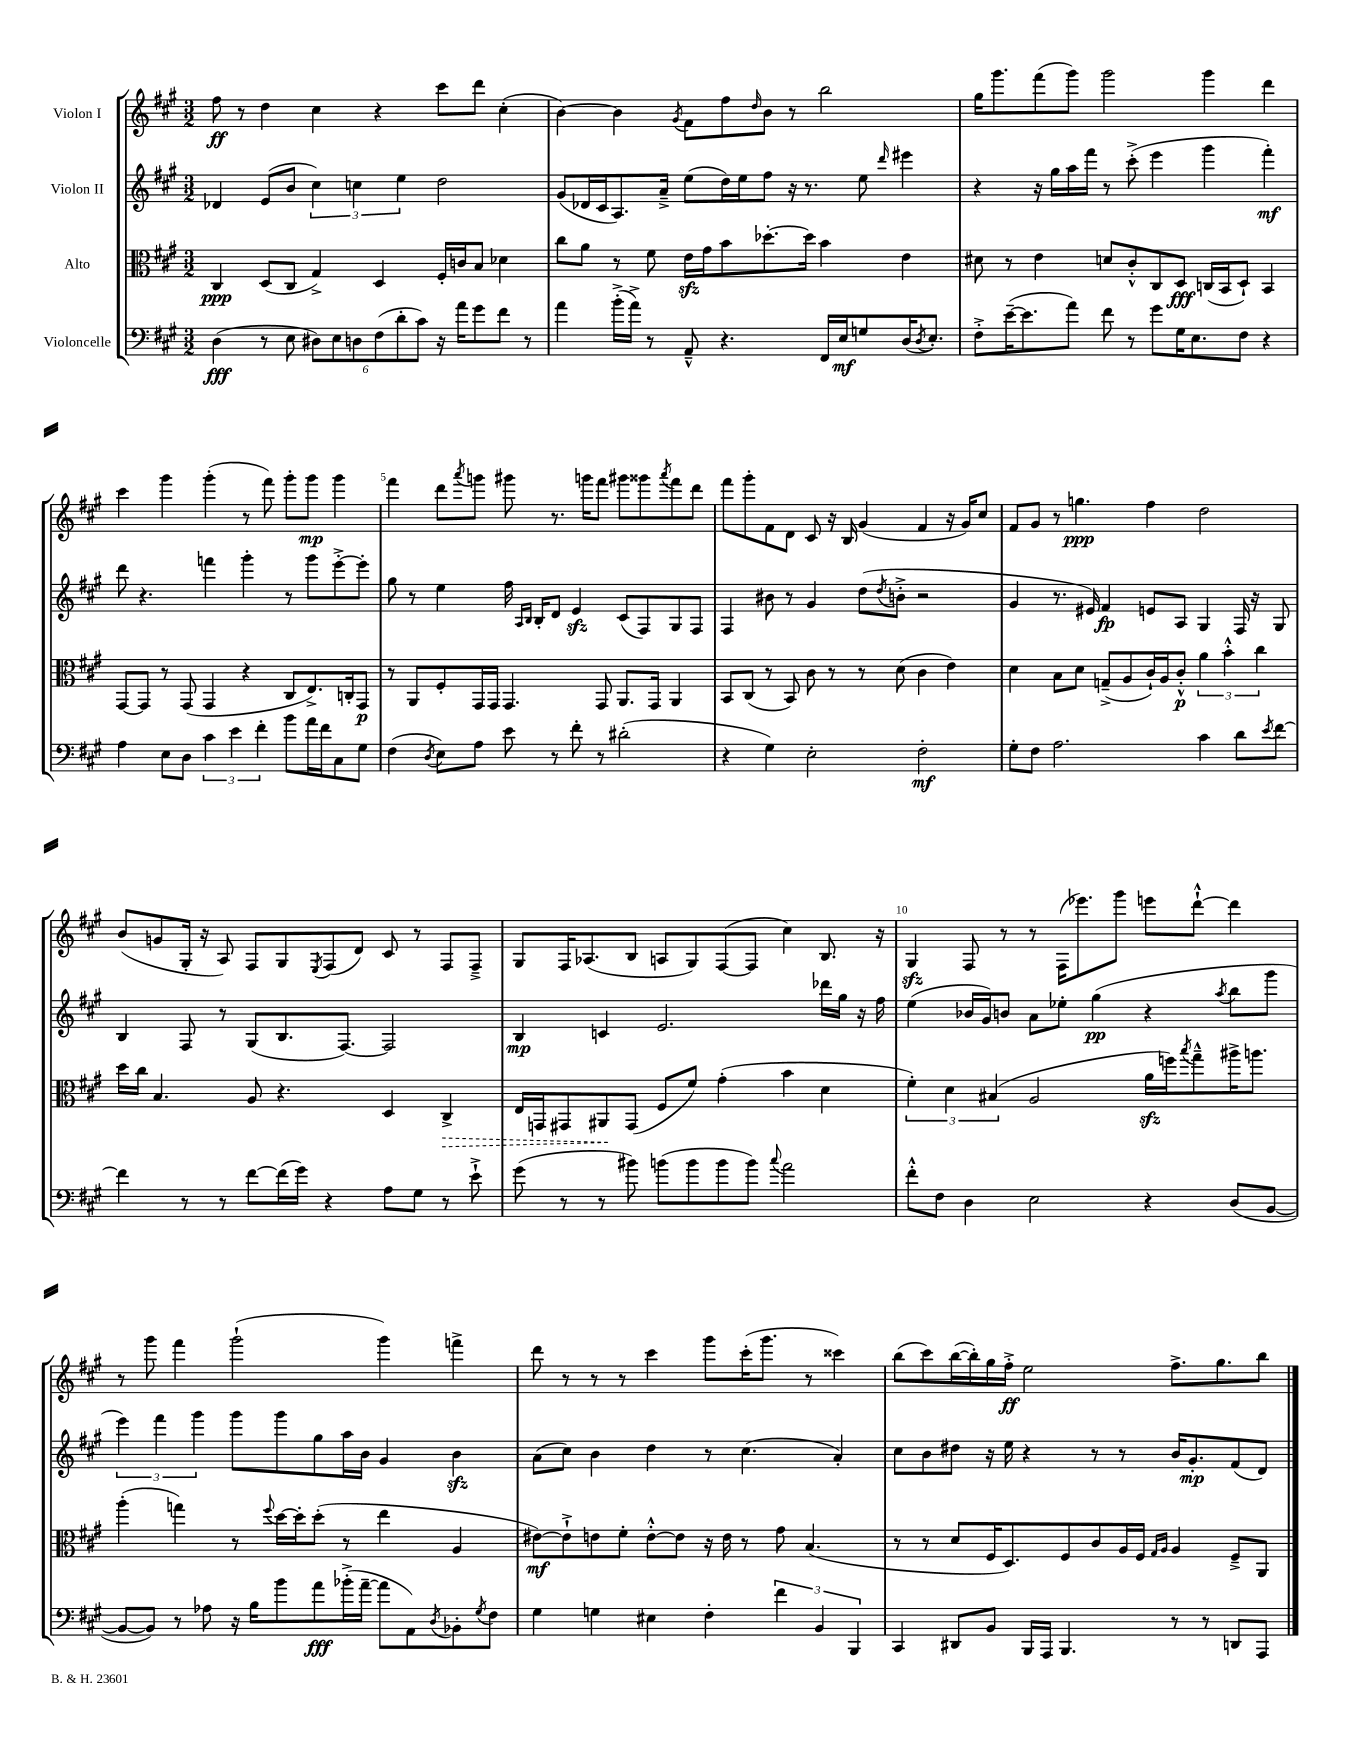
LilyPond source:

<<
\new StaffGroup <<
\new Staff = "s0" \with { instrumentName = "Violon I" } {
    \clef treble \key a \major \numericTimeSignature \time 3/2
    fis''8\ff r8 d''4 cis''4 r4 cis'''8 d'''8 cis''4-.( |
    b'4~) b'4 \acciaccatura { gis'8 } fis'8 fis''8 \grace { d''16 } b'8 r8 b''2 |
    gis''16 gis'''8. fis'''8( gis'''8) gis'''2 gis'''4 d'''4 |
    cis'''4 gis'''4 gis'''4-.( r8 fis'''8) gis'''8-. gis'''8\mp gis'''4 |
    fis'''4 d'''8 \acciaccatura { a'''8 } g'''8 gis'''8 r8. g'''16 fis'''8 gis'''8 gisis'''8 \acciaccatura { a'''8 } fis'''8 d'''8 |
    fis'''8 gis'''8-. fis'8 d'8 cis'8 r16 b16 gis'4( fis'4 r16 gis'16) cis''8 |
    fis'8 gis'8 r8 g''4.\ppp fis''4 d''2 |
    b'8( g'8 gis16-. r16 a8) fis8 gis8 \acciaccatura { e8 } fis8( d'8) cis'8 r8 fis8 fis8---> |
    gis8 fis16 aes8.( b8 a8 gis8) fis8~( fis8 cis''4) b8. r16 |
    gis4\sfz fis8 r8 r8 fis16( ees'''8.) gis'''8 e'''8 d'''8~-!-^ d'''4 |
    r8 gis'''8 fis'''4 gis'''2-!( gis'''4) f'''4-> |
    d'''8 r8 r8 r8 cis'''4 gis'''8 cis'''16-.( gis'''8. r8 cisis'''4) |
    b''8( cis'''8) b''16~( b''16-.) gis''16 fis''16-.->\ff e''2 fis''8.-> gis''8. b''8 \bar "|." |
}
\new Staff = "s1" \with { instrumentName = "Violon II" } {
    \clef treble \key a \major \numericTimeSignature \time 3/2
    des'4 e'8( b'8 \tuplet 3/2 { cis''4) c''4 e''4 } d''2 |
    gis'8( des'16 cis'16 a8.) a'16---> e''8( d''16) e''16 fis''8 r16 r8. e''8 \grace { d'''16 } eis'''4 |
    r4 r16 gis''16 a''16 fis'''16 r8 cis'''8-.->( e'''4 gis'''4 fis'''4-.\mf) |
    d'''8 r4. f'''4 gis'''4-. r8 gis'''8 e'''8~-.-> e'''8-. |
    gis''8 r8 e''4 fis''16 \grace { a16 b16 } b16-. d'8 e'4\sfz cis'8( fis8) gis8 fis8 |
    fis4 bis'8 r8 gis'4 d''8( \acciaccatura { d''8 } b'8-.-> r2 |
    gis'4 r8. eis'16) fis'4\fp e'8 a8 gis4 fis16 r16 gis8 |
    b4 fis8 r8 gis8( b8. fis8.~) fis2 |
    b4\mp c'4 e'2. des'''16 gis''16 r16 fis''16 |
    e''4( bes'16 gis'16) b'8 a'8 ees''8-. gis''4\pp( r4 \acciaccatura { a''8 } b''8 gis'''8 |
    \tuplet 3/2 { e'''4) fis'''4 gis'''4 } gis'''8 gis'''8 gis''8 a''16 b'16 gis'4 b'4\sfz |
    a'8( cis''8) b'4 d''4 r8 cis''4.( a'4-.) |
    cis''8 b'8 dis''8 r16 e''16 r4 r8 r8 b'16 gis'8.-.\mp fis'8( d'8) \bar "|." |
}
\new Staff = "s2" \with { instrumentName = "Alto" } {
    \clef alto \key a \major \numericTimeSignature \time 3/2
    cis4\ppp d8( cis8 gis4->) d4 fis16-. c'16 b8 des'4 |
    cis''8 a'8 r8 fis'8 e'16\sfz gis'16 b'8 des''8.~-. des''16 b'4 e'4 |
    dis'8 r8 e'4 d'8 cis'8-.-^ cis8 d8\fff c16( b,16 d8-!) b,4 |
    gis,8~ gis,8 r8 gis,8( gis,4 r4 cis8 e8.->) c16-. gis,8\p |
    r8 a,8 fis8-. gis,16 gis,16 gis,4. gis,8 a,8. gis,16 a,4 |
    b,8 cis8( r8 b,8) cis'8 r8 r8 d'8( cis'4 e'4) |
    d'4 b8 d'8 g8--->( a8 cis'16-!) a16 cis'8-.-^\p \tuplet 3/2 { a'4 b'4-.-^ cis''4 } |
    d''16 cis''16 b4. a8 r4. d4 \once \override Hairpin.style = #'dashed-line cis4->\> |
    e16 g,16 gis,8 ais,8\! gis,8( fis8 fis'8) gis'4-.( b'4 d'4 |
    \tuplet 3/2 { fis'4-.) d'4 bis4( } a2 a'16\sfz f''16) \acciaccatura { b''8 } gis''8---^ ais''16-> a''8. |
    a''4-.( g''4) r8 \appoggiatura { fis''8 } d''16~ d''16-. d''8-.( r8 e''4 a4 |
    eis'8~\mf) eis'8-!-> e'8 fis'8-. e'8~-.-^ e'8 r16 e'16 r8 gis'8 b4.( |
    r8 r8 d'8 fis16 d8.) fis8 cis'8 a16 fis16 \grace { gis16 a16 } a4 fis8---> a,8 \bar "|." |
}
\new Staff = "s3" \with { instrumentName = "Violoncelle" } {
    \clef bass \key a \major \numericTimeSignature \time 3/2
    d4\fff( r8 e8 \tuplet 6/4 { dis8) e8 d8 fis8( d'8-. cis'8) } r16 a'16 gis'8 fis'8 r8 |
    a'4 b'16-.->( a'16->) r8 a,8---^ r4. fis,16 e16\mf g8 d16( \acciaccatura { d8 } e8.-.) |
    fis8-.-> e'16~--( e'8. a'8) fis'8 r8 gis'8 gis16 e8. fis8 r4 |
    a4 e8 d8 \tuplet 3/2 { cis'4 e'4 fis'4-. } b'8 a'16 fis'16 cis8 gis8 |
    fis4( \acciaccatura { d8 } e8) a8 e'8 r8 fis'8-. r8 dis'2-.( |
    r4 gis4) e2-. fis2-.\mf |
    gis8-. fis8 a2. cis'4 d'8 \acciaccatura { e'8 } fis'8~ |
    fis'4 r8 r8 fis'8~ fis'16( gis'16) r4 a8 gis8 r8 e'8-!-> |
    gis'8( r8 r8 bis'8) b'8( b'8 b'8 b'8) \appoggiatura { cis''8 } a'2 |
    fis'8-.-^ fis8 d4 e2 r4 d8( b,8~ |
    b,8~ b,8) r8 aes8 r16 b16 b'8 a'8\fff bes'16-.->( a'16~-- a'8 a,8) \acciaccatura { d8 } bes,8-. \acciaccatura { gis8 } fis8 |
    gis4 g4 eis4 fis4-. \tuplet 3/2 { fis'4 b,4 b,,4 } |
    cis,4 dis,8 b,8 b,,16 a,,16 b,,4. r8 r8 d,8 a,,8 \bar "|." |
}
>>
>>
\layout { \context { \Score \override BarNumber.break-visibility = ##(#f #t #t) barNumberVisibility = #(every-nth-bar-number-visible 5) } }
